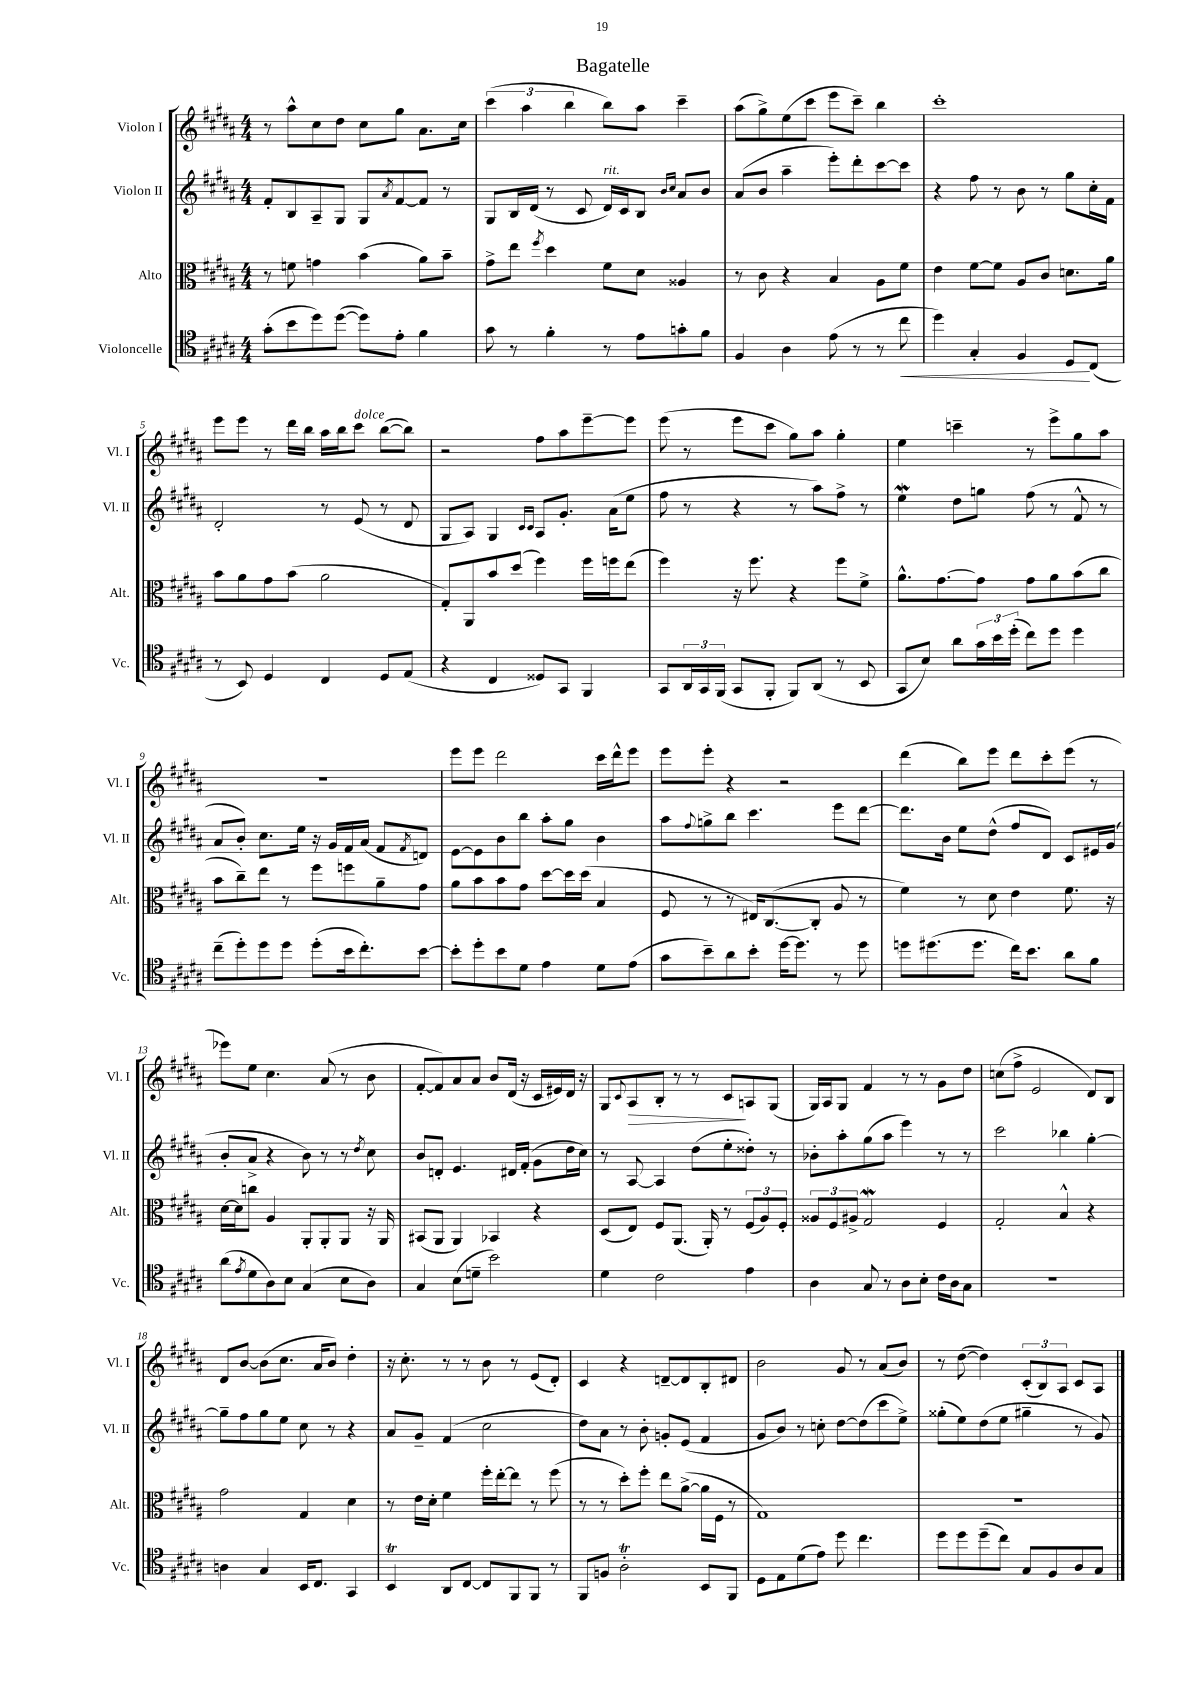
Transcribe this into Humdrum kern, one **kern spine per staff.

**kern	**kern	**kern	**kern
*staff4	*staff3	*staff2	*staff1
*clefC4	*clefC3	*clefG2	*clefG2
*k[f#c#g#d#a#]	*k[f#c#g#d#a#]	*k[f#c#g#d#a#]	*k[f#c#g#d#a#]
*M4/4	*M4/4	*M4/4	*M4/4
(8g#'\L	8r	8f#'/L	8r
8b\	8f\	8B/	8aa#^^\L
8dd#\)	4g\	8A#~/	8cc#\
([8dd#\J	.	8G#/J	8dd#\J
8dd#\]L)	(4b\	8G#/L	8cc#\L
.	.	8qa#/	.
8e'\J	.	[8f#/	8gg#\J
4f#\	8a#\L)	8f#/]J	8.a#\L
.	8b~\J	8r	.
.	.	.	16cc#\Jk
=	=	=	=
8g#\	8g#^\L	8G#/L	(6ccc#\
8r	8ee\J	16B/L	.
.	.	.	6aa#\
.	.	(16d#/JJ	.
.	8qff#/	.	.
4f#'\	4dd#\	8r	.
.	.	.	6bb\
.	.	8c#/	.
8r	8f#\L	16d#/LL)	8bb\L)
.	.	16c#/J	.
8e\L	8d#\J	8B/J	8aa#\J
.	.	16qqb/LL	.
.	.	16qqcc#/JJ	.
8g'\	4A##/	8a#/L	4ccc#~\
8f#\J	.	8b/J	.
=	=	=	=
4F#/	8r	(8a#/L	(8aa#\L
.	8c#\	8b/J	8gg#^\)
4A#\	4r	4aa#~\	(8ee\
.	.	.	8ccc#\J
(8e\	4B/	8eee'\L)	8eee\L
8r	.	8ddd#'\	8ccc#~\J)
8r	8A#\L	[8ccc#\	4bb\
8cc#\	8f#\J	8ccc#\]J	.
=	=	=	=
4dd#\)	4e\	4r	1ccc#'
4G#'/	[8f#\L	8ff#\	.
.	8f#\]J	8r	.
4F#/	8A#/L	8b\	.
.	8c#/J	8r	.
8D#/L	8.d\L	8gg#\L	.
(8C#/J	.	16cc#'\L	.
.	16a#\Jk	16f#\JJ	.
=	=	=	=
8r	8b\L	2d#'/	8eee\L
8BB/)	8a#\	.	8eee\J
4D#/	8g#\	.	8r
.	(8b\J	.	16ddd#\LL
.	.	.	16bb\JJ
4C#/	2a#\	8r	16aa#\LL
.	.	.	16bb\J
.	.	(8e/	8ccc#\J
8D#/L	.	8r	([8bb\L
(8E/J	.	8d#/	8bb\]J)
=	=	=	=
4r	8G#'/L)	8G#/L	2r
.	8AA#/	8A#/J)	.
4C#/	8b/	4G#/	.
.	(8dd#/J	.	.
.	.	16qqc#/LL	.
.	.	16qqc#/JJ	.
8D##/L)	4ff#\)	8A#/L	8ff#\L
8GG#/J	.	8.g#'/J	8aa#\
4FF#/	16ff#\LL	.	[8eee~\
.	16ff\J	(16a#\LK	.
.	(8ee\J	8ee\J	8eee\]J
=	=	=	=
8GG#/L	4ff#\)	8ff#\	(8eee\
24AA#/L	.	8r	8r
24GG#/	.	.	.
(24FF#/JJ	.	.	.
8GG#/L	16r	4r	8eee\L
.	8.ff#\	.	.
8FF#'/J	.	.	8ccc#\J
8FF#/L)	4r	8r	8gg#\L)
(8AA#/J	.	8aa#\L)	8aa#\J
8r	8ff#\L	8ff#^\J	4gg#'\
8BB/	8f#^\J	8r	.
=	=	=	=
8GG#/L	8.a#^^\L	4ee\	4ee\
8B/J)	.	.	.
.	[8.g#\	.	.
8a#\L	.	8dd#\L	4ccc~\
24g#\L	8g#\]J	8gg\J	.
24b\	.	.	.
(24dd#'\JJ	.	.	.
8cc#\L)	8g#\L	(8ff#\	8r
8dd#\J	8a#\	8r	8eee^\L
4dd#\	(8b\	8f#^^/	8gg#\
.	8cc#\J	8r	8aa#\J
=	=	=	=
(8cc#~\L	8b\L	8a#/L	1r
8dd#'\)	8cc#~\)	8b'/J)	.
8dd#\	8ee\J	8.cc#\L	.
8dd#\J	8r	.	.
.	.	16ee\Jk	.
(8dd#'\L	8ff#\L	16r	.
.	.	16g#/LL	.
16b\k	8ff\	16f#/	.
8.cc#'\)	.	(16a#/JJ	.
.	8a#~\	8f#/L	.
.	.	8qf#/	.
[8b\J	8g#\J	8d/J)	.
=	=	=	=
8b'\]L	8a#\L	[8e\L	8eee\L
8dd#'\	8b\	8e\]	8eee\J
8b\	8b\	8b\	2ddd#\
8d#\J	8g#\J	8bb\J	.
4e\	[8dd#\L	8aa#'\L	.
.	16dd#\]L	8gg#\J	.
.	(16dd#\JJ	.	.
8d#\L	4B/	4b\	16ccc#\LL
.	.	.	16ddd#^^\J
(8e\J	.	.	8eee\J
=	=	=	=
8g#\L	8F#/	8aa#\L	8eee\L
.	.	8qqff#/	.
8b~\)	8r	8gg^\	8eee'\J
8a#\	8r	8bb\J	4r
8b'\J	16E#/LK)	4.ccc#\	.
.	([8.C#/	.	.
[16dd#\LK	.	.	2r
8.dd#\]J	.	.	.
.	8C#'/]J	.	.
8r	8A#/	8eee\L	.
8dd#\	8r	[8ddd#\J	.
=	=	=	=
8dd\L	4f#\)	8.ddd#\]L	(4ddd#\
(8.dd#\	.	.	.
.	.	16b\Jk	.
.	8r	8ee\L	8bb\L)
8.dd#\J	.	.	.
.	8d#\	(8dd#^^\J	8eee\J
16cc#\LK)	4e\	8ff#/L	8ddd#\L
8.b\J	.	.	.
.	.	8d#/J)	8ccc#'\
8a#\L	8.f#\	8c#/L	(8eee\J
8f#\J	.	16e#/L	8r
.	16r	(16g#/JJ	.
=	=	=	=
(8a#\L	[16d#\LL	8b'/L	8eee-\L)
.	16d#\]J	.	.
8qe/	.	.	.
8d#\	8cc\J	8a#^/J	8ee\J
8A#\)	4A#/	4r	4.cc#\
8B\J	.	.	.
(4G#/	8AA#'/L	8b\)	.
.	8AA#'/	8r	(8a#/
8B\L	8AA#/J	8r	8r
.	.	8qdd#/	.
8A#\J)	16r	8cc#\	8b\
.	16AA#/	.	.
=	=	=	=
4G#/	(8BB#/L	8b/L	[8f#'/L
.	8AA#/J	8d'/J	8f#/])
(8B\L	4AA#/)	4.e/	8a#/
8d~\J	.	.	8a#/J
2b\)	4BB-/	.	8b/L
.	.	16d#/LL	(16d#/Jk
.	.	(16f#'/JJ	16r
.	4r	8g#\L	16c#/LL
.	.	.	16e#/)
.	.	16dd#\L	16d#/JJ
.	.	16cc#\JJ)	16r
=	=	=	=
4d#\	(8D#/L	8r	8G#/L
.	.	.	8qqc#/
.	8E/J)	[8A#/	8A#/
2c#\	8F#/L	4A#/]	8B'/J
.	(8.AA#/J	.	8r
.	.	(8dd#\L	8r
.	16AA#'/)	.	.
.	8r	8ee'\	8c#/L
4e\	(12F#/L	8dd##'\J)	8A/
.	12A#/)	.	.
.	.	8r	(8G#/J
.	12F#'/J	.	.
=	=	=	=
4A#\	12A##/L	8b-'\L	16G#/LL)
.	.	.	16A#/J
.	12F#/	.	.
.	.	8aa#'\	8G#/J
.	12A#^/J	.	.
8G#/	2G#/	(8gg#\	4f#/
8r	.	8aa#\J	.
8A#\L	.	4eee\)	8r
8B'\J	.	.	8r
16c#\LL	4F#/	8r	8g#\L
16A#\J	.	.	.
8G#\J	.	8r	8dd#\J
=	=	=	=
1r	2G#'/	2ccc#\	(8cc\L
.	.	.	8ff#^\J
.	.	.	2e/
.	4B^^/	4bb-\	.
.	4r	[4gg#'\	8d#/L)
.	.	.	8B/J
=	=	=	=
4A\	2g#\	8gg#~\]L	8d#/L
.	.	8ff#\	[8b/J
4G#/	.	8gg#\	(8b\]L
.	.	8ee\J	8.cc#\J
16BB/LK	4G#/	8cc#\	.
8.C#/J	.	.	16a#/LK
.	.	8r	8b/J)
4GG#/	4d#\	4r	4dd#'\
=	=	=	=
4BB/	8r	8a#/L	16r
.	.	.	8.cc#'\
.	16e\LL	8g#~/J	.
.	16d#'\JJ	.	.
8AA#/L	4f#\	(4f#/	8r
[8C#/J	.	.	8r
8C#/]L	16ff#'\LL	2cc#\	8b\
.	[16ee'\J	.	.
8FF#/	8ee\]J	.	8r
8FF#/J	8r	.	(8e/L
8r	(8ff#\	.	8d#'/J)
=	=	=	=
8FF#/L	8r	8dd#\L)	4c#/
8F/J	8r	8a#\J	.
2A#'\	8dd#'\L)	8r	4r
.	8ff#'\J	8b'\	.
.	8ee\L	8g'/L	[8d~/L
.	([8a#^\J	(8e/J	8d/]
8BB/L	16a#\]LL	4f#/	8B'/
.	16F#\JJ	.	.
8FF#/J	8r	.	8d#/J
=	=	=	=
8D#\L	1G#)	8g#/L	2b\
8E\	.	8b/J)	.
(8d#\	.	8r	.
8e\J)	.	8cc'\	.
8dd#\	.	[8dd#\L	8g#/
4.cc#\	.	(8dd#\]	8r
.	.	8ccc#\	(8a#/L
.	.	8ee^\J)	8b/J)
=	=	=	=
8dd#\L	1r	(8gg##'\L	8r
8dd#\	.	8ee\)	([8dd#\
(8dd#~\	.	(8dd#\	4dd#\])
8cc#\J)	.	8ee\J	.
8G#/L	.	4gg#~\	(12c#'/L
.	.	.	12B/)
8F#/	.	.	.
.	.	.	12A#/J
8A#/	.	8r	8c#/L
8G#/J	.	8g#/)	8A#/J
==	==	==	==
*-	*-	*-	*-
